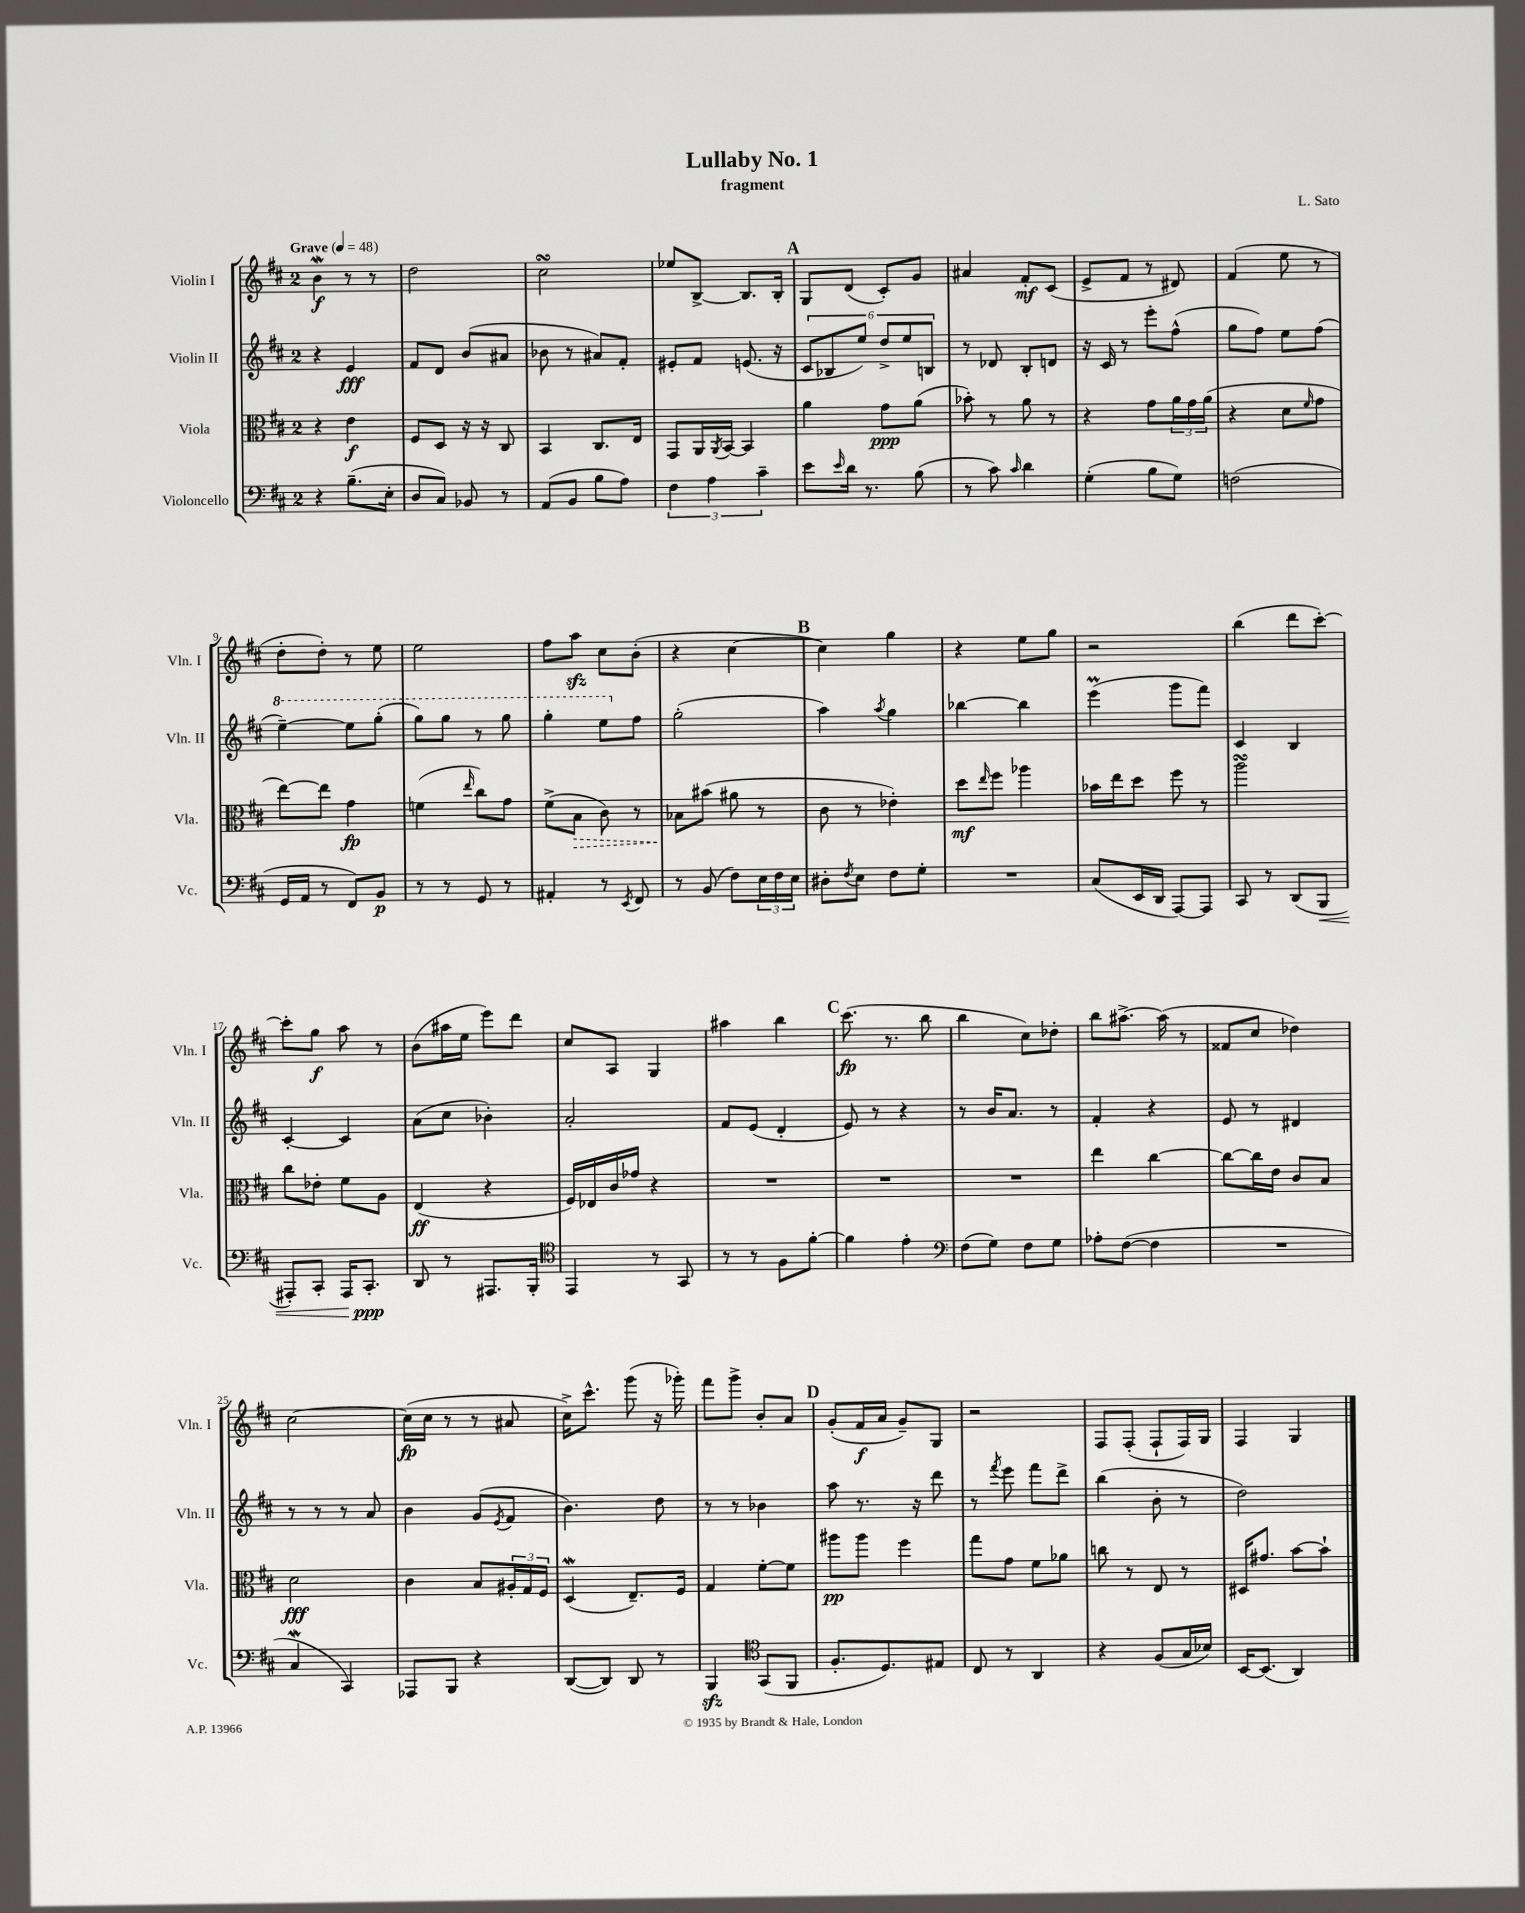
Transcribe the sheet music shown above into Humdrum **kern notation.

**kern	**dynam	**kern	**dynam	**kern	**dynam	**kern	**dynam
*part4	*part4	*part3	*part3	*part2	*part2	*part1	*part1
*staff4	*staff4	*staff3	*staff3	*staff2	*staff2	*staff1	*staff1
*I"Violoncello	*	*I"Viola	*	*I"Violin II	*	*I"Violin I	*
*I'Vc.	*	*I'Vla.	*	*I'Vln. II	*	*I'Vln. I	*
*clefF4	*	*clefC3	*	*clefG2	*	*clefG2	*
*k[f#c#]	*	*k[f#c#]	*	*k[f#c#]	*	*k[f#c#]	*
*M2/4	*	*M2/4	*	*M2/4	*	*M2/4	*
*MM48	*	*MM48	*	*MM48	*	*MM48	*
=1	=1	=1	=1	=1	=1	=1	=1
!	!	!	!	!	!	!LO:TX:a:B:t=Grave	!
4r	.	4r	.	4r	.	4bW\	f
(8.B~\L	.	4e\	f	4e/	fff	8r	.
.	.	.	.	.	.	8r	.
16E'\Jk	.	.	.	.	.	.	.
=2	=2	=2	=2	=2	=2	=2	=2
8D/L	.	8F#/L	.	8f#/L	.	2dd\	.
8C#/J)	.	8D/J	.	8d/J	.	.	.
8BB-X/	.	16r	.	(8b/L	.	.	.
.	.	16r	.	.	.	.	.
8r	.	8C#/	.	8a#X/J	.	.	.
=3	=3	=3	=3	=3	=3	=3	=3
(8AA/L	.	4BB/	.	8b-X\	.	2cc#sSsS\	.
8BB/J	.	.	.	8r	.	.	.
8B\L	.	8.C#/L	.	8a#X/L)	.	.	.
8A\J)	.	.	.	8f#'/J	.	.	.
.	.	16E/Jk	.	.	.	.	.
=4	=4	=4	=4	=4	=4	=4	=4
6F#\	.	8GG/L	.	8e#X'/L	.	8ee-X/L	.
.	.	16AA/L	.	8f#/J	.	[8B^/J	.
6A\	.	.	.	.	.	.	.
.	.	8qAA/	.	.	.	.	.
.	.	[16BB/JJ	.	.	.	.	.
.	.	4BB/]	.	(8.en/	.	8.B/L]	.
6c#~\	.	.	.	.	.	.	.
.	.	.	.	16r	.	16B'/Jk	.
!!LO:REH:place=s1:t=A
=5	=5	=5	=5	=5	=5	=5	=5
8e\L	.	4a\	.	12c#/L	.	8G/L	.
.	.	.	.	12B-X/	.	.	.
16qqe/	.	.	.	.	.	.	.
16d\Jk	.	.	.	.	.	(8d/J	.
.	.	.	.	12ee/J)	.	.	.
8.r	.	.	.	.	.	.	.
.	.	8g\L	ppp	12dd^/L	.	8c#'/L)	.
.	.	.	.	12ee/	.	.	.
(8B\	.	(8a\J	.	.	.	8g/J	.
.	.	.	.	12Bn/J	.	.	.
=6	=6	=6	=6	=6	=6	=6	=6
8r	.	8b-X'\)	.	8r	.	4a#X/	.
8c#\)	.	8r	.	8d-X/	.	.	.
16qqc#/	.	.	.	.	.	.	.
4d\	.	8a\	.	8B'/L	.	8f#'/L	mf
.	.	8r	.	8dn/J	.	(8c#/J	.
=7	=7	=7	=7	=7	=7	=7	=7
(4G'\	.	4r	.	16r	.	8e^/L	.
.	.	.	.	16c#/	.	.	.
.	.	.	.	8r	.	8f#/J	.
8B\L	.	8g\L	.	8eee'\L	.	8r	.
8G\J)	.	24a\L	.	(8ff#^^\J	.	8d#X/)	.
.	.	24g\	.	.	.	.	.
.	.	(24a\JJ	.	.	.	.	.
=8	=8	=8	=8	=8	=8	=8	=8
(2Fn\	.	4r	.	8gg\L	.	(4f#/	.
.	.	.	.	8ff#\J)	.	.	.
.	.	8d\L	.	8ee\L	.	8ee\	.
.	.	16qqf#/	.	.	.	.	.
.	.	8g\J	.	(8ff#\J	.	8r	.
!!LO:LB:g=z
=9	=9	=9	=9	=9	=9	=9	=9
*	*	*	*	*8va	*	*	*
16GG/LL	.	[8ee\L)	.	[4eee~\)	.	8dd'\L	.
16AA/JJ	.	.	.	.	.	.	.
8r	.	8ee\J]	.	.	.	8dd'\J)	.
8FF#/L)	.	4g\	fp	8eee\L]	.	8r	.
8BB/J	p	.	.	(8ggg'\J	.	8ee\	.
=10	=10	=10	=10	=10	=10	=10	=10
8r	.	(4fn\	.	8ggg\L)	.	2ee\	.
8r	.	.	.	8ggg\J	.	.	.
.	.	16qqee/	.	.	.	.	.
8GG/	.	8cc#\L)	.	8r	.	.	.
8r	.	8g\J	.	8ggg\	.	.	.
=11	=11	=11	=11	=11	=11	=11	=11
4AA#X'/	.	(8f#^\L	.	4ggg'\	.	8ff#\L	.
!	!	!	!LO:HP:b	!	!	!	!
.	.	8B\J	>	.	.	8aazz\J	.
8r	.	8c#\)	.	8eee\L	.	8cc#\L	.
8qEE/	.	.	.	.	.	.	.
*	*	*	*	*X8va	*	*	*
8FF#/	.	8r	.	8ff#\J	.	(8b'\J	.
=12	=12	=12	=12	=12	=12	=12	=12
8r	.	8B-X\L	.	(2gg'\	.	4r	.
(8BB/	.	(8b#X\J	]	.	.	.	.
8F#\L)	.	8a#X\	.	.	.	[4cc#\	.
24E\L	.	8r	.	.	.	.	.
24F#\	.	.	.	.	.	.	.
24E\JJ	.	.	.	.	.	.	.
!!LO:REH:place=s1:t=B
=13	=13	=13	=13	=13	=13	=13	=13
8D#X'\L	.	8c#\	.	4aa\)	.	4cc#\])	.
8qF#/	.	.	.	.	.	.	.
8E\J	.	8r	.	.	.	.	.
.	.	.	.	8qaa/	.	.	.
8F#\L	.	4e-X'\)	.	4gg\	.	4gg\	.
8G'\J	.	.	.	.	.	.	.
=14	=14	=14	=14	=14	=14	=14	=14
2r	.	8dd\L	mf	[4bb-X\	.	4r	.
.	.	16qqee/	.	.	.	.	.
.	.	8ff#\J	.	.	.	.	.
.	.	4aa-X\	.	4bb-\]	.	8ee\L	.
.	.	.	.	.	.	8gg\J	.
=15	=15	=15	=15	=15	=15	=15	=15
(8C#/L	.	16b-X\LL	.	(4eeeM\	.	2r	.
.	.	16ee\J	.	.	.	.	.
16EE/L	.	8dd\J	.	.	.	.	.
16DD/JJ	.	.	.	.	.	.	.
[8AAA/L)	.	8ff#\	.	8ggg\L	.	.	.
8AAA/J]	.	8r	.	8fff#\J)	.	.	.
=16	=16	=16	=16	=16	=16	=16	=16
8CC#/	.	2aasSSS\	.	4c#/	.	(4bb\	.
8r	.	.	.	.	.	.	.
(8DD/L	.	.	.	4B/	.	8ddd\L	.
!	!LO:HP:b	!	!	!	!	!	!
8BBB/J	<	.	.	.	.	[8ccc#'\J)	.
!!LO:LB:g=z
=17	=17	=17	=17	=17	=17	=17	=17
8AAA#X'/L)	.	8cc#\L	.	[4c#'/	.	8ccc#'\L]	.
8CC#'/J	.	8e-X'\J	.	.	.	8gg\J	f
16AAA#/KL	.	8f#\L	.	4c#/]	.	8aa\	.
8.CC#'/J	ppp	.	.	.	.	.	.
.	.	8A\J	.	.	.	8r	.
.	[	.	.	.	.	.	.
=18	=18	=18	=18	=18	=18	=18	=18
8DD/	.	(4E/	ff	(8a\L	.	(8b\L	.
8r	.	.	.	8cc#\J	.	16aa#X\L	.
.	.	.	.	.	.	16ee\JJ	.
8.AAA#X/L	.	4r	.	4b-X'\)	.	8eee\L)	.
.	.	.	.	.	.	8ddd\J	.
16BBB'/Jk	.	.	.	.	.	.	.
=19	=19	=19	=19	=19	=19	=19	=19
*clefC4	*	*	*	*	*	*	*
4EE/	.	16F#/LL)	.	2a'/	.	8cc#/L	.
.	.	16E-X/	.	.	.	.	.
.	.	16c#/	.	.	.	8A/J	.
.	.	16g-X/JJ	.	.	.	.	.
8r	.	4r	.	.	.	4G/	.
8GG/	.	.	.	.	.	.	.
=20	=20	=20	=20	=20	=20	=20	=20
8r	.	2r	.	8f#/L	.	4aa#X\	.
8r	.	.	.	(8e/J	.	.	.
8F#\L	.	.	.	4d'/	.	4bb\	.
[8f#'\J	.	.	.	.	.	.	.
!!LO:REH:place=s1:t=C
=21	=21	=21	=21	=21	=21	=21	=21
4f#\]	.	2r	.	8e/)	.	(8.ccc#\	fp
.	.	.	.	8r	.	.	.
.	.	.	.	.	.	8.r	.
4e'\	.	.	.	4r	.	.	.
.	.	.	.	.	.	8bb\	.
=22	=22	=22	=22	=22	=22	=22	=22
*clefF4	*	*	*	*	*	*	*
(8F#\L	.	2r	.	8r	.	4bb\	.
8G\J)	.	.	.	16b/KL	.	.	.
.	.	.	.	8.a/J	.	.	.
8F#\L	.	.	.	.	.	8cc#\L)	.
8G\J	.	.	.	8r	.	8dd-X'\J	.
=23	=23	=23	=23	=23	=23	=23	=23
8A-X'\L	.	4ee\	.	4f#'/	.	8bb\L	.
([8F#\J	.	.	.	.	.	[8.aa#X^\J	.
4F#\]	.	[4cc#\	.	4r	.	.	.
.	.	.	.	.	.	(16aa#\]	.
.	.	.	.	.	.	8r	.
=24	=24	=24	=24	=24	=24	=24	=24
2r	.	8cc#\L_	.	8e/	.	8f##X/L	.
.	.	16cc#\L]	.	8r	.	8cc#/J	.
.	.	16e\JJ	.	.	.	.	.
.	.	8c#/L	.	4d#X/	.	4dd-X\)	.
.	.	8B/J	.	.	.	.	.
!!LO:LB:g=z
=25	=25	=25	=25	=25	=25	=25	=25
4C#W/	.	2d\	fff	8r	.	[2cc#\	.
.	.	.	.	8r	.	.	.
4CC#/)	.	.	.	8r	.	.	.
.	.	.	.	8a/	.	.	.
=26	=26	=26	=26	=26	=26	=26	=26
8AAA-X/L	.	4c#\	.	4b\	.	(16cc#\LL]	fp
.	.	.	.	.	.	16cc#\JJ	.
8BBB/J	.	.	.	.	.	8r	.
4r	.	8B/L	.	(8g/L	.	8r	.
.	.	.	.	8qe/	.	.	.
.	.	24A#X'/L	.	8f#/J	.	8a#X/	.
.	.	24G/	.	.	.	.	.
.	.	24F#/JJ	.	.	.	.	.
=27	=27	=27	=27	=27	=27	=27	=27
([8DD/L	.	(4Dw/	.	4.b\)	.	16cc#^\KL)	.
.	.	.	.	.	.	8.ccc#^^\J	.
8DD/J])	.	.	.	.	.	.	.
8DD/	.	8.E~/L)	.	.	.	(8ggg\	.
8r	.	.	.	8dd\	.	16r	.
.	.	16F#/Jk	.	.	.	16ggg-X'\)	.
=28	=28	=28	=28	=28	=28	=28	=28
4BBBzz/	.	4G/	.	8r	.	8fff#\L	.
.	.	.	.	8r	.	8ggg^\J	.
*clefC4	*	*	*	*	*	*	*
(8GG/L	.	[8f#'\L	.	4b-X\	.	8b'/L	.
8FF#/J	.	8f#\J]	.	.	.	8a/J	.
!!LO:REH:place=s1:t=D
=29	=29	=29	=29	=29	=29	=29	=29
8.F#'/L	.	8aa#X\L	pp	8aa\	.	(8g'/L	.
.	.	8aa#\J	.	8.r	.	16f#/L	f
8.D/)	.	.	.	.	.	16a/JJ	.
.	.	4ff#\	.	.	.	8g~/L)	.
.	.	.	.	16r	.	.	.
8E#X/J	.	.	.	8ddd\	.	8G/J	.
=30	=30	=30	=30	=30	=30	=30	=30
8C#/	.	8gg\L	.	8r	.	2r	.
.	.	.	.	8qfff#/	.	.	.
8r	.	8g\J	.	8eee\	.	.	.
4AA/	.	8f#\L	.	8fff#\L	.	.	.
.	.	8a-X\J	.	8ddd^\J	.	.	.
=31	=31	=31	=31	=31	=31	=31	=31
4r	.	8ccn\	.	(4bb\	.	8F#/L	.
.	.	8r	.	.	.	(8F#'/J	.
(8F#/L	.	8E/	.	8b'\	.	8F#`/L	.
16G/L	.	8r	.	8r	.	16F#/L)	.
16B-X/JJ)	.	.	.	.	.	16G/JJ	.
=32	=32	=32	=32	=32	=32	=32	=32
[16BB/KL	.	16D#X/KL	.	2dd\)	.	4F#/	.
(8.BB/J]	.	8.g#X/J	.	.	.	.	.
4AA/)	.	[8b\L	.	.	.	4G/	.
.	.	8b`\J]	.	.	.	.	.
==	==	==	==	==	==	==	==
*-	*-	*-	*-	*-	*-	*-	*-
